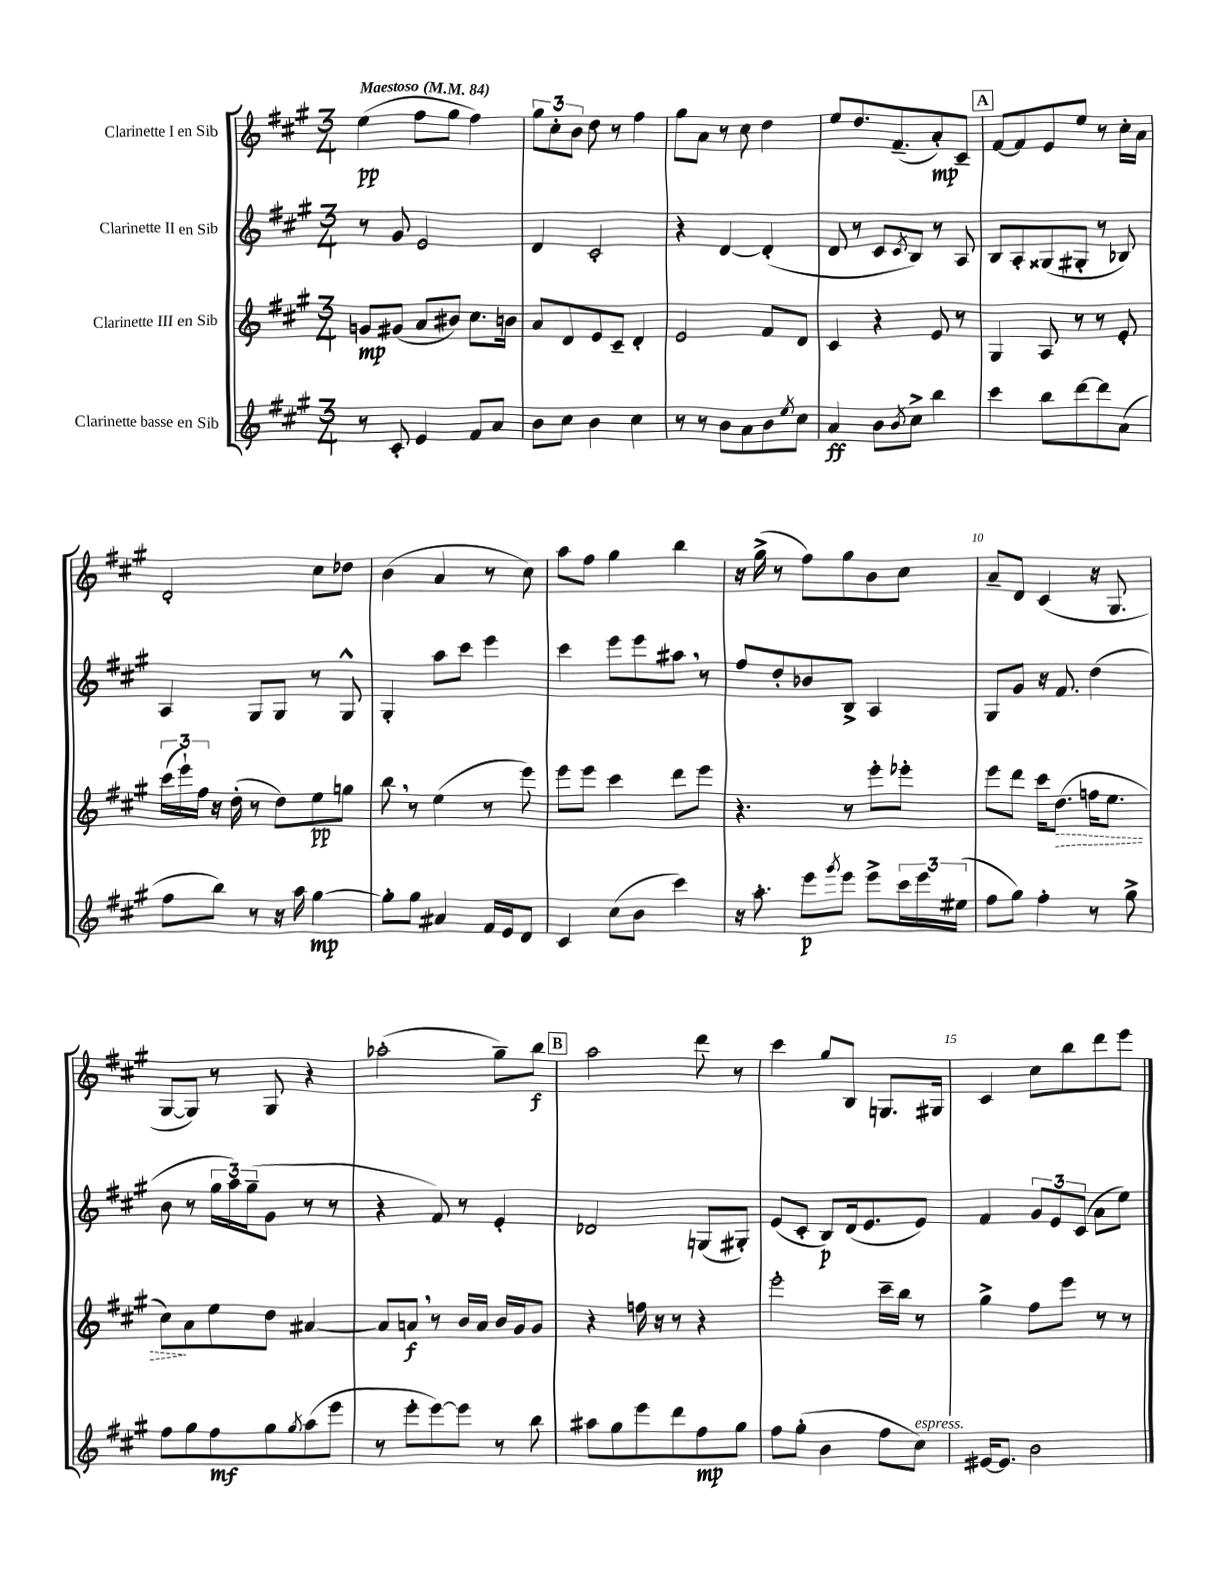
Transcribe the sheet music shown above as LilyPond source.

<<
\new StaffGroup <<
\new Staff = "s0" \with { instrumentName = "Clarinette I en Sib" } {
    \clef treble \key a \major \numericTimeSignature \time 3/4 \tempo "Maestoso" 4 = 84
    e''4\pp( fis''8 gis''8 fis''4) |
    \tuplet 3/2 { gis''8 cis''8-. b'8 } d''8 r8 fis''4 |
    gis''8 a'8 r8 cis''8 d''4 |
    e''8 d''8. fis'8.--( a'8-.\mp) cis'8-- |
    \mark \markup { \box "A" } fis'8~ fis'8 e'8 e''8 r8 cis''16-. a'16 |
    d'2-. cis''8 des''8 |
    b'4( a'4 r8 cis''8) |
    a''8 fis''8 gis''4 b''4 |
    r16 gis''16->( r8 fis''8) gis''8 b'8 cis''8 |
    a'8-- d'8 cis'4( r16 gis8. |
    gis8~ gis8) r8 gis8 r4 |
    aes''2-.( gis''8--) b''8\f |
    \mark \markup { \box "B" } a''2 d'''8 r8 |
    cis'''4 gis''8 b8 g8. gis16 |
    cis'4 cis''8 b''8 d'''8 e'''8 \bar "|." |
}
\new Staff = "s1" \with { instrumentName = "Clarinette II en Sib" } {
    \clef treble \key a \major \numericTimeSignature \time 3/4
    r8 gis'8 e'2 |
    d'4 cis'2-. |
    r4 d'4~ d'4-.( |
    d'8 r8 cis'8 \acciaccatura { cis'8 } b8) r8 a8 |
    \mark \markup { \box "A" } b8 a8-. gisis8( gis8-. r8 bes8) |
    a4 gis8 gis8 r8 gis8-^ |
    gis4-. a''8 cis'''8 e'''4 |
    cis'''4 e'''8 e'''8 ais''8 \breathe r8 |
    fis''8 d''8-. bes'8 b8-> a4 |
    gis8 gis'8 r16 fis'8. d''4( |
    b'8 r8 \tuplet 3/2 { gis''16 a''16) gis''16--( } gis'8 r8 r8 |
    r4 fis'8) r8 e'4-. |
    \mark \markup { \box "B" } des'2 g8( gis8-.) |
    e'8( cis'8-. b8\p) d'16( e'8. e'8) |
    fis'4 \tuplet 3/2 { gis'8 e'8 cis'8( } a'8 e''8) \bar "|." |
}
\new Staff = "s2" \with { instrumentName = "Clarinette III en Sib" } {
    \clef treble \key a \major \numericTimeSignature \time 3/4
    g'8\mp gis'8( a'8 bis'8) cis''8. b'16 |
    a'8 d'8 e'8 cis'8-- d'4-. |
    e'2 fis'8 d'8 |
    cis'4 r4 e'8 r8 |
    \mark \markup { \box "A" } gis4 a8 r8 r8 e'8-. |
    \tuplet 3/2 { cis'''16( e'''16-!) fis''16 } r16 d''16-.( r8 d''8) e''8\pp g''8 |
    b''8 \breathe r8 e''4( r8 e'''8) |
    e'''8 e'''8 cis'''4 d'''8 e'''8 |
    r4. r8 e'''8-. ees'''8-. |
    e'''8 d'''8 cis'''16 \once \override Hairpin.style = #'dashed-line d''8.\>( f''16 e''8. |
    cis''8\!) a'8 e''8 d''8 ais'4~ |
    ais'8 a'8\f \breathe r8 b'16 a'16 b'16 gis'16 gis'8 |
    \mark \markup { \box "B" } r4 f''16 r16 r8 r4 |
    e'''2-. cis'''16-- b''16 r8 |
    gis''4-> fis''8 e'''8 r8 r8 \bar "|." |
}
\new Staff = "s3" \with { instrumentName = "Clarinette basse en Sib" } {
    \clef treble \key a \major \numericTimeSignature \time 3/4
    r8 cis'8-. e'4 fis'8 a'8 |
    b'8 cis''8 b'4 cis''4 |
    r8 r8 b'8 a'8 b'8 \acciaccatura { e''8 } cis''8 |
    a'4\ff b'8 \acciaccatura { b'8 } cis''8-> b''4 |
    \mark \markup { \box "A" } cis'''4 b''8 d'''8~ d'''8 a'8( |
    fis''8 b''8) r8 r16 a''16 gis''4~\mp |
    gis''8-. gis''8 ais'4 fis'16 e'16 d'8 |
    cis'4 cis''8( b'8 cis'''4) |
    r16 a''8.-. e'''8\p \acciaccatura { gis'''8 } e'''8 e'''8-> \tuplet 3/2 { cis'''16 e'''16 eis''16( } |
    fis''8 gis''8) fis''4-. r8 gis''8-> |
    fis''8 gis''8 fis''8\mf gis''8 \acciaccatura { gis''8 } a''8( e'''8 |
    r8 e'''8-. e'''8~) e'''8 r8 b''8 |
    \mark \markup { \box "B" } ais''8 gis''8 e'''8 d'''8 fis''8\mp gis''8 |
    fis''8 gis''8-.( b'4 fis''8 cis''8^\markup { \italic "espress." }) |
    eis'16~ eis'8. b'2 \bar "|." |
}
>>
>>
\layout { \context { \Score \override BarNumber.break-visibility = ##(#f #t #t) barNumberVisibility = #(every-nth-bar-number-visible 5) } }
